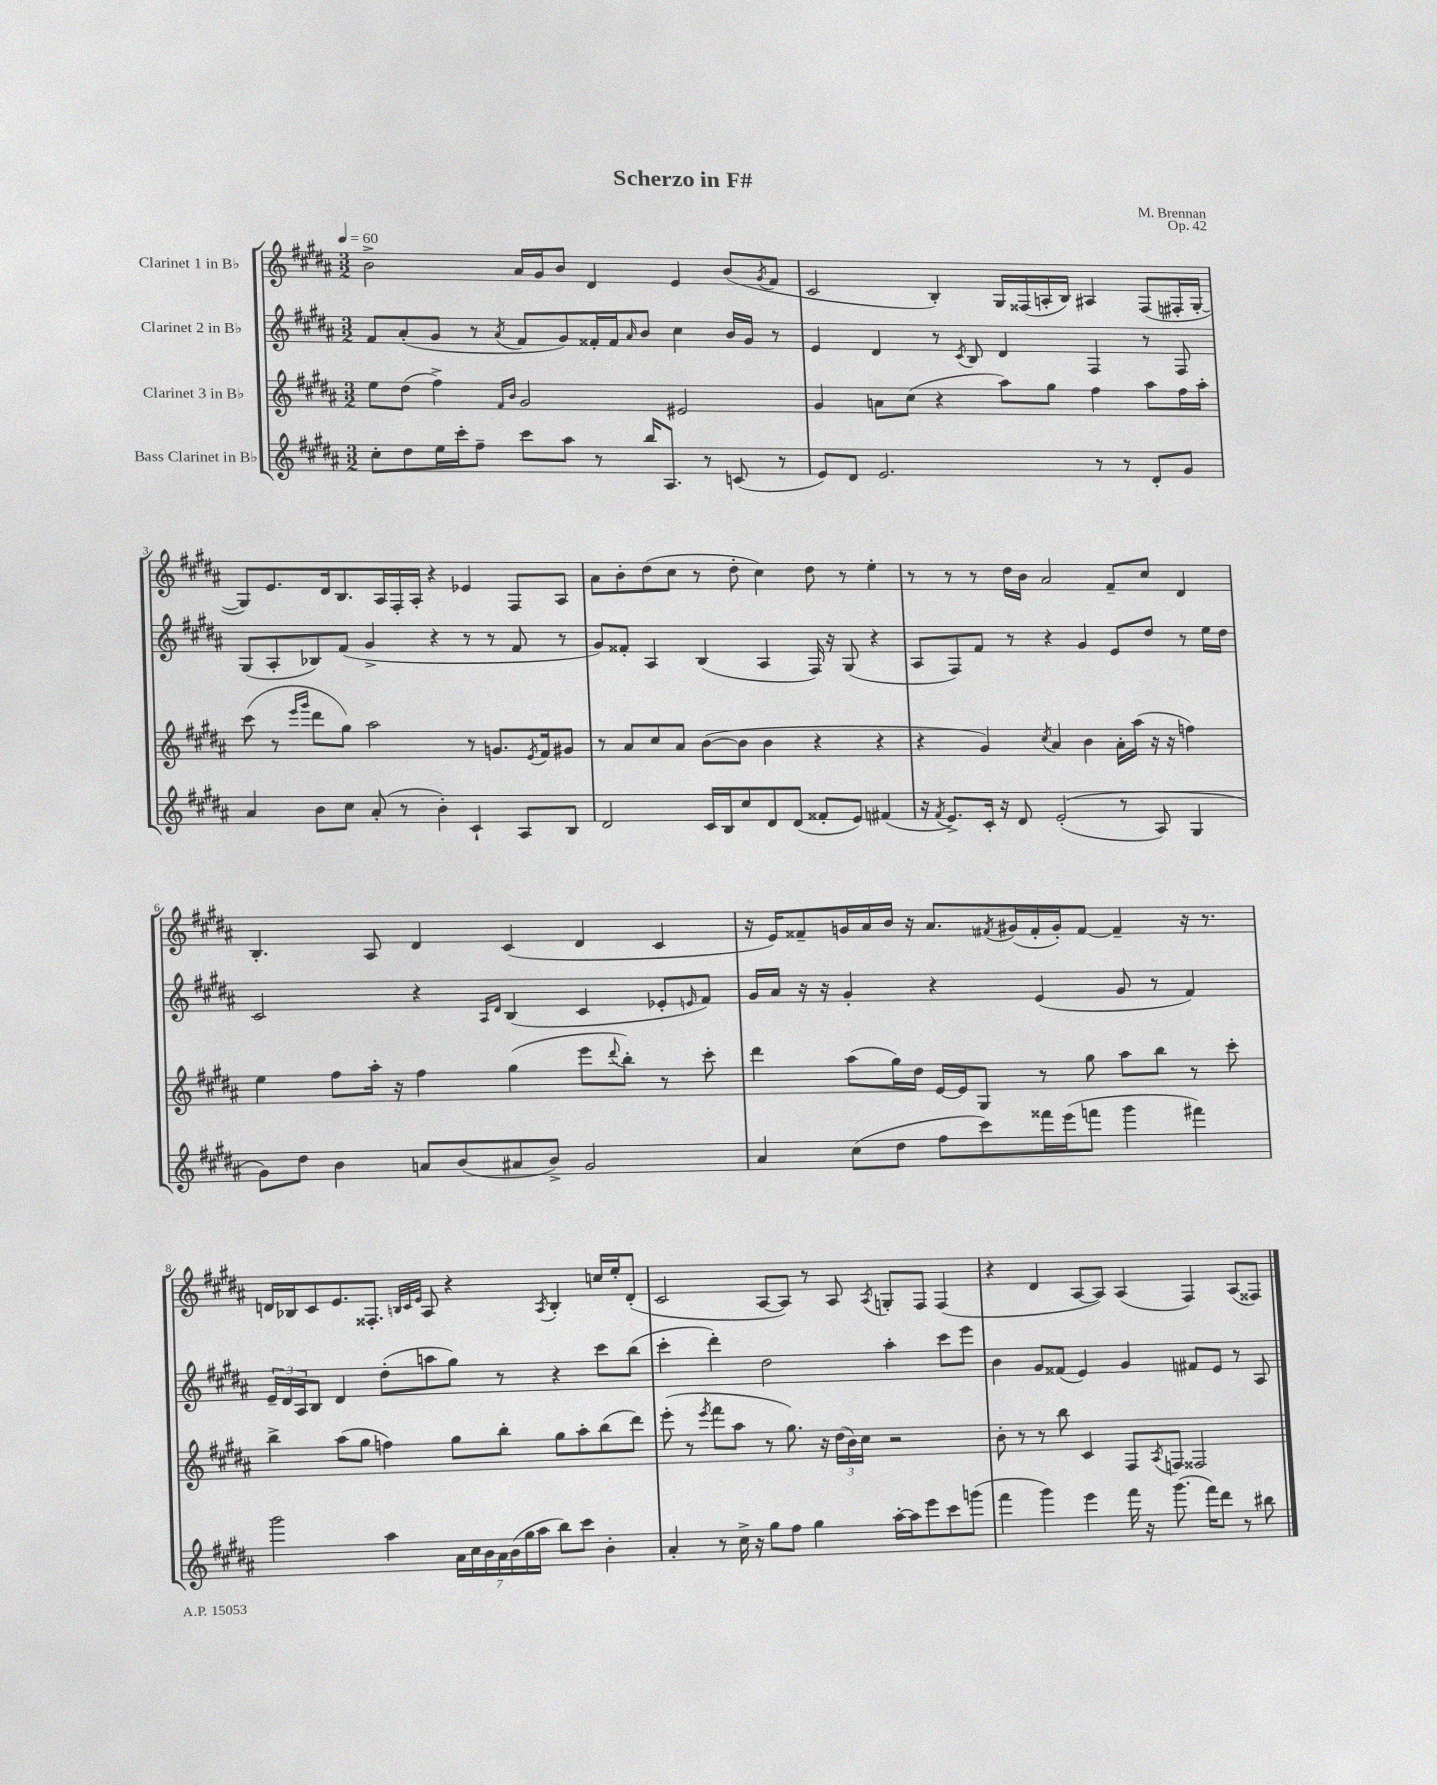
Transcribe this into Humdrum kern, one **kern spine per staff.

**kern	**kern	**kern	**kern
*staff4	*staff3	*staff2	*staff1
*clefG2	*clefG2	*clefG2	*clefG2
*k[f#c#g#d#a#]	*k[f#c#g#d#a#]	*k[f#c#g#d#a#]	*k[f#c#g#d#a#]
*M3/2	*M3/2	*M3/2	*M3/2
*MM60	*MM60	*MM60	*MM60
8cc#'\L	8ee\L	8f#/L	2b^\
8dd#\	(8dd#\J	(8a#'/	.
16ee\L	4ff#^\)	8g#/J	.
16ccc#'\J	.	.	.
8ff#~\J	.	8r	.
.	16qqf#/LL	.	.
.	16qqb/JJ	8qa#/	.
8ccc#\L	2g#/	8f#/L	16a#/LL
.	.	.	16g#/J
8aa#\J	.	8g#/)	8b/J
8r	.	16f##'/L	4d#/
.	.	16f##/J	.
.	.	16qqa#/	.
16bb/LK	.	8b/J	.
8.A#/J	.	.	.
.	2e#/	4cc#\	4e/
8r	.	.	.
(8c/	.	16b/LL	(8b/L
.	.	16g#/JJ	.
.	.	.	8qg#/
8r	.	8r	8f#/J
=	=	=	=
8e/L)	4g#/	4e/	2c#/
8d#/J	.	.	.
2.e/	8a\L	4d#/	.
.	(8cc#\J	.	.
.	4r	8r	4B'/)
.	.	8qc#/	.
.	.	8B/	.
.	8aa#\L)	4d#/	16G#/LL
.	.	.	(16F##/
.	8gg#\J	.	16A'/
.	.	.	16B/JJ)
8r	4ff#\	4F#/	4A#/
8r	.	.	.
8d#'/L	8aa#\L	8r	(8F##/L
8g#/J	16ff#\L	8F#/	16F#'/L
.	16aa#'\JJ	.	[16G#'/JJ
=	=	=	=
4a#/	(8ccc#\	(8G#/L	8G#/]L)
.	8r	8A#'/	8.e/
.	16qqeee/LL	.	.
.	16qqggg#/JJ	.	.
8b\L	8ddd#\L	8B-/)	.
.	.	.	16d#/k
8cc#\J	8gg#\J)	(8f#/J	8.B/
(8a#'/	2aa#\	4g#^/	.
.	.	.	16A#/L
8r	.	.	16F#'/
.	.	.	16A#'/JJ
4b'\)	.	4r	4r
4c#`/	8r	8r	4e-/
.	8.g/L	8r	.
8A#/L	.	8f#/	8F#/L
.	8qe/	.	.
.	16f#/k	.	.
8B/J	8g#/J	8r	8A#/J
=	=	=	=
2d#/	8r	8g#/L)	8a#\L
.	8a#/L	8f##'/J	8b'\
.	8cc#/	4A#/	(8dd#\
.	8a#/J	.	8cc#\J
16c#/LL	([8b\L	(4B/	8r
16B/J	.	.	.
8cc#/	8b\]J	.	8dd#'\
8d#/	4b\	4A#/	4cc#\)
(8d#/J	.	.	.
8f##'/L	4r	16F#/)	8dd#\
.	.	16r	.
8e/J)	.	(8G#/	8r
(4f#/	4r	4r	4ee'\
=	=	=	=
16r	4r	8A#/L	8r
8qf#/	.	.	.
8.e^/L)	.	.	.
.	.	8F#/)	8r
16c#'/Jk	4g#/)	8f#/J	8r
16r	.	.	.
8d#/	.	8r	16dd#\LL
.	.	.	16b\JJ
.	8qcc#/	.	.
&((2e'/	4a#/	4r	2a#/
.	4b\	4g#/	.
8r	16a#'\LL	8e/L	8f#~/L
.	(16aa#\JJ	.	.
8A#/)	16r	8dd#/J	8cc#/J
.	16r	.	.
4G#/	4ff\)	8r	4d#/
.	.	16ee\LL	.
.	.	16dd#\JJ	.
=	=	=	=
8g#\L&)	4ee\	2c#/	4.B'/
8dd#\J	.	.	.
4b\	8ff#\L	.	.
.	16aa#'\Jk	.	8A#/
.	16r	.	.
8a/L	4ff#\	4r	4d#/
(8b/	.	.	.
.	.	16qqA#/LL	.
.	.	16qqd#/JJ	.
8a#/	(4gg#\	(4B/	(4c#/
8b^/J)	.	.	.
2g#/	8eee\L	4c#/	4d#/
.	8qqddd#/	.	.
.	8bb'\J)	.	.
.	8r	8e-'/L	4c#/
.	.	16qqe/	.
.	8ccc#'\	8f#/J)	.
=	=	=	=
4a#/	4ddd#\	16g#/LL	16r
.	.	16a#/JJ	16e/LK)
.	.	16r	8f##~/
.	.	16r	.
(8cc#\L	(8aa#\L	4g#'/	16g/L
.	.	.	16a#/
8dd#\J	16gg#\L)	.	16b/JJ
.	16dd#\JJ	.	16r
8ff#\L	[16e/LL	4r	8.a#/L
.	16e/]J	.	.
8ccc#\)	8G#/J	.	.
.	.	.	8qf#/
.	.	.	(16g#/L
16fff##\L	8r	(4e/	16f#'/
(16eee\J	.	.	16g#'/J)
8fff\J	8gg#\	.	[8f#/J
4ggg#\	8aa#\L	8g#/	4f#~/]
.	8bb\J	8r	.
4fff#\)	8r	4f#/)	16r
.	.	.	8.r
.	8ccc#'\	.	.
=	=	=	=
2ggg#\	4bb^\	24e~/LL	16d/LL
.	.	24d#/	.
.	.	.	16B-/J
.	.	24A#/J	.
.	.	8B/J	8c#/
.	(8aa#\L	4d#/	8.e/
.	8gg#\J	.	.
.	.	.	8.F##'/J
4aa#\	4ff\)	(8dd#'\L	.
.	.	.	32qqB/LLL
.	.	.	32qqc#/
.	.	.	32qqe/JJJ
.	.	8aa\	8A#/
28a#\LL	8gg#\L	8gg#\J)	4r
28cc#\	.	.	.
28b\	.	.	.
28a#\	.	.	.
.	8bb'\J	8r	.
(28b\	.	.	.
28gg#\	.	.	.
28aa#\JJ	.	.	.
.	.	.	8qA#/
8bb\L)	8gg#\L	4r	4B'/
8ccc#\J	8aa#'\	.	.
4b'\	(8bb\	8ccc#\L	16cc/LL
.	.	.	16ee'/J
.	8ddd#\J)	(8bb\J	(8d'/J
=	=	=	=
4a#'/	(8eee'\	4ccc#'\	2c#/
.	8r	.	.
.	8qeee/	.	.
8r	8fff#\L	4ddd#'\)	.
16cc#^\	8aa#\J	.	.
16r	.	.	.
8gg#\L	8r	2dd#\	[8A#/L
8ff#\J	8.gg#\)	.	8A#/]J)
4gg#\	.	.	8r
.	16r	.	.
.	(24dd#\LL	.	8A#/
.	24b\)	.	.
.	24cc#\JJ	.	.
.	.	.	8qA#/
[16aa#'\LL	2r	4aa#'\	8G'/L
16aa#\]J	.	.	.
8eee\	.	.	8F#/J
8ccc#\	.	8ccc#\L	(4F#/
(8ggg\J	.	8eee\J	.
=	=	=	=
4fff#\	8b'\	4b\	4r
.	8r	.	.
4ggg#\)	8r	8g#/L	4d#/
.	8bb\	(8f##/J	.
4eee\	4c#/	4e/)	[8A#/L
.	.	.	8A#/]J)
16fff#\	8F#/L	4g#/	(4A#/
16r	.	.	.
.	8qA#/	.	.
(8.ggg#\	8F/J	.	.
.	2F##/	8f#/L	4F#/)
16fff#\LK)	.	.	.
8ddd#\J	.	8e/J	.
8r	.	8r	(8A#/L
8bb#\	.	8A#/	8F##/J)
==	==	==	==
*-	*-	*-	*-
